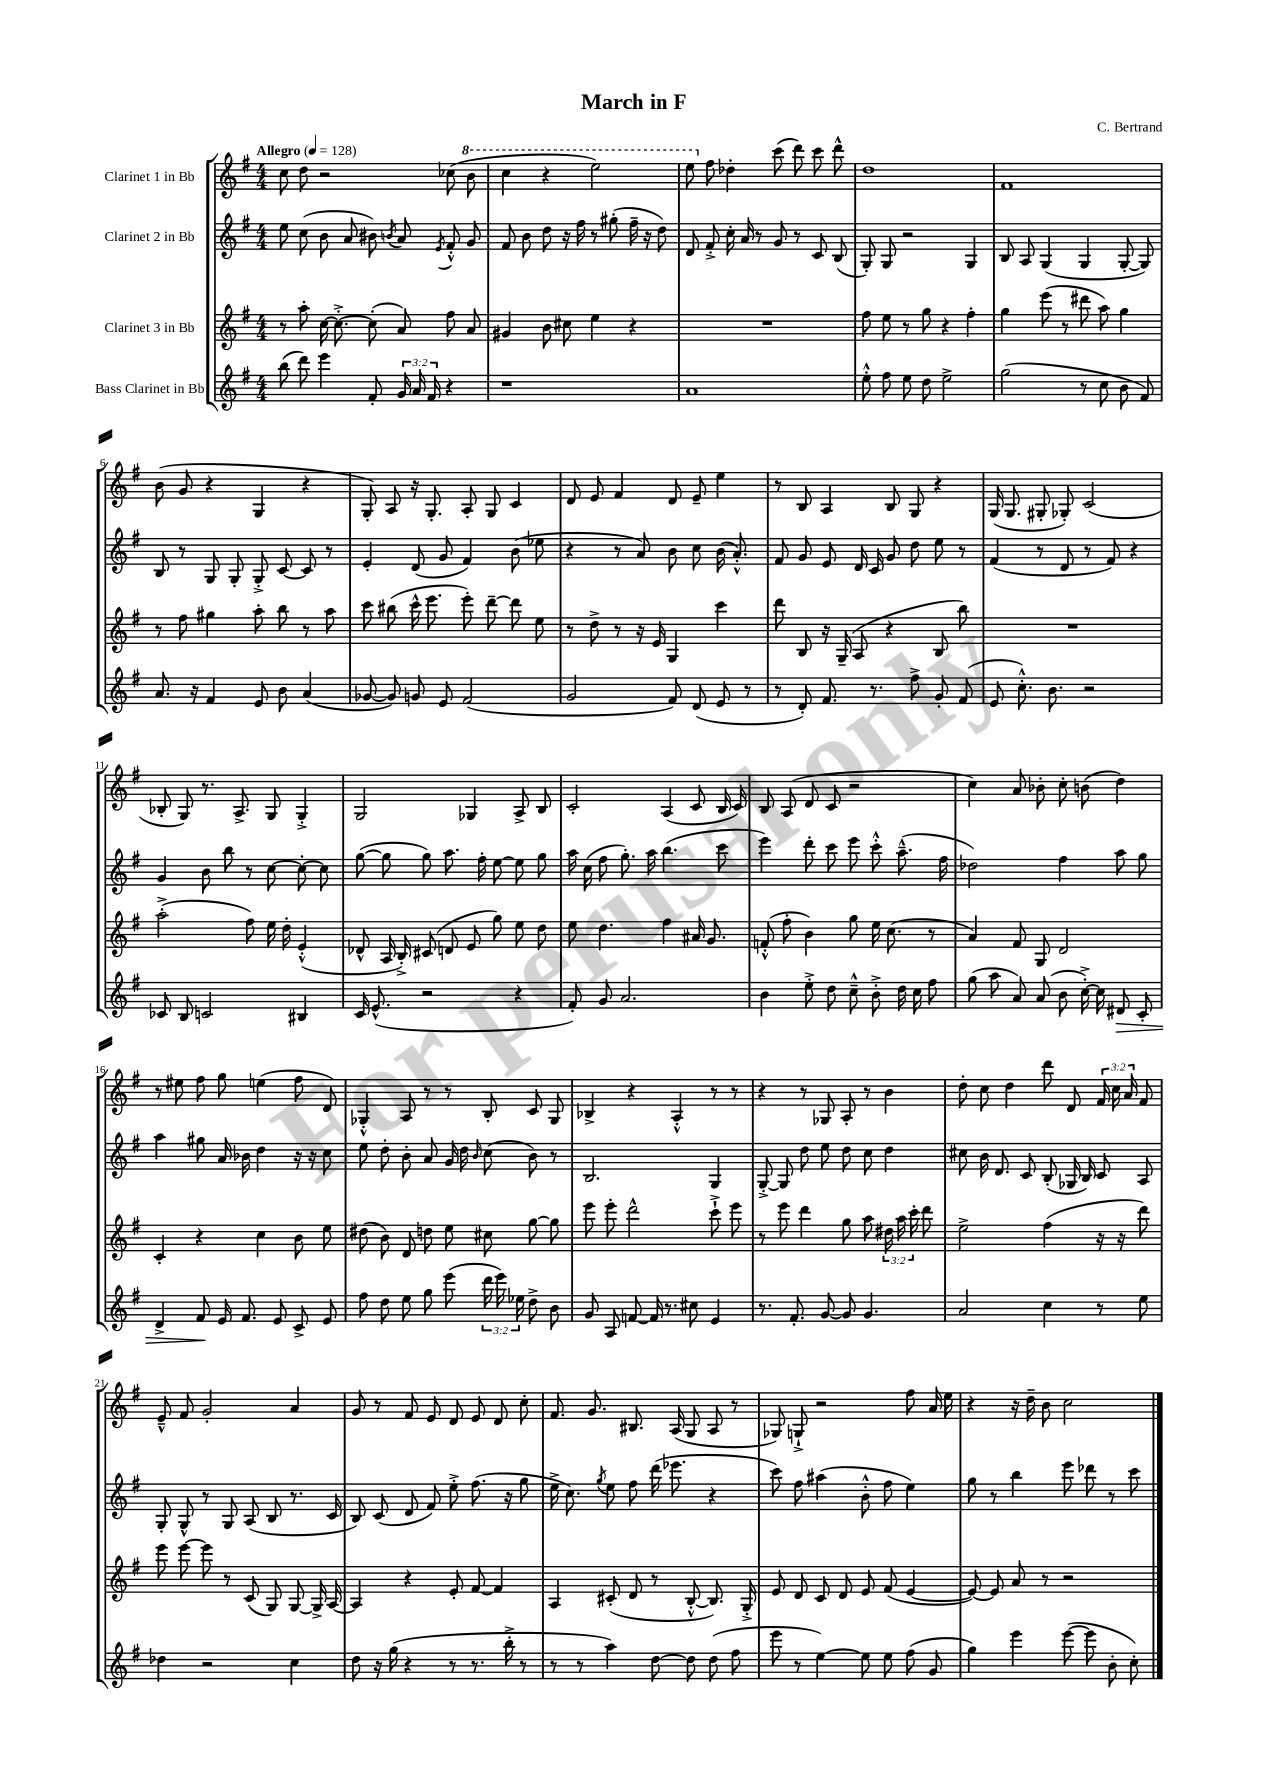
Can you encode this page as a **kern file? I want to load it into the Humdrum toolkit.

**kern	**kern	**kern	**kern
*staff4	*staff3	*staff2	*staff1
*clefG2	*clefG2	*clefG2	*clefG2
*k[f#]	*k[f#]	*k[f#]	*k[f#]
*M4/4	*M4/4	*M4/4	*M4/4
*MM128	*MM128	*MM128	*MM128
(8bb	8r	8ee	8cc
8ddd)	8aa'	(8cc	8dd
4eee	[16cc	8b	2r
.	8.cc'^_	.	.
.	.	8a	.
8f#'	(8cc']	8b#)	.
.	.	8qb	.
24g	8a)	8a	.
24a	.	.	.
24f#	.	.	.
.	.	8qe	.
4r	8ff#	8f#'^^	(8cc-
.	8a	8g	8bb
=	=	=	=
1r	4g#	8f#	4ccc
.	.	8b	.
.	8b	8dd	4r
.	8cc#	16r	.
.	.	16ff#	.
.	4ee	8r	2eee)
.	.	(8gg#'	.
.	4r	16ff#~	.
.	.	16r	.
.	.	8dd)	.
=	=	=	=
1a	1r	8d	8eee
.	.	8f#'^	8ff#
.	.	16cc'	4dd-'
.	.	16a	.
.	.	8r	.
.	.	8g	(8ccc
.	.	8r	8ddd)
.	.	8c	8ccc
.	.	(8B	8ddd^^
=	=	=	=
8ee'^^	8ff#	8G')	1dd
8ff#	8ee	8G	.
8ee	8r	2r	.
8dd	8gg	.	.
2ee^	4r	.	.
.	4ff#'	4G	.
=	=	=	=
(2gg	4gg	8B	1f#
.	.	8A	.
.	(8eee	(4G	.
.	8r	.	.
8r	8ddd#	4G	.
8cc	8aa)	.	.
8b	4gg	[8G'	.
8f#)	.	8G])	.
=	=	=	=
8.a	8r	8B	(8b
.	8ff#	8r	8g
16r	.	.	.
4f#	4gg#	8G	4r
.	.	8G'	.
8e	8aa'	8G'^	4G
8b	8bb	[8c	.
(4a	8r	8c]	4r
.	8aa	8r	.
=	=	=	=
[8g-	8ccc	4e'	8G')
8g-])	(8bb#	.	8A
8g	16ccc^^	(8d	16r
.	8.eee	.	8.G'
8e	.	8g	.
(2f#	8eee')	4f#)	8A'
.	[8ddd~	.	8G
.	8ddd]	(8b	4c
.	8ee	8ee-	.
=	=	=	=
2g	8r	4r	8d
.	8dd^	.	8e
.	8r	8r	4f#
.	16r	8a)	.
.	16e	.	.
8f#)	4G	8b	8d
(8d	.	8cc	8e~
8e	4ccc	(16b	4ee
.	.	8.a'^^)	.
8r	.	.	.
=	=	=	=
8r	8ddd	8f#	8r
8d')	8B	8g	8B
8.f#	16r	8e	4A
.	(16G~	.	.
.	8A	16d	.
8.r	.	16c	.
.	4r	8g	8B
8ff#^	.	8dd	8G
8g'	8B	8ee	4r
(8f#	8bb)	8r	.
=	=	=	=
8e	1r	(4f#	(16G
.	.	.	8.G
8.cc'^^)	.	.	.
.	.	8r	8G#'
8.b	.	.	.
.	.	8d	8G-')
2r	.	8r	(2c
.	.	8f#)	.
.	.	4r	.
=	=	=	=
8c-	(2aa'^	4g	8B-'
8B	.	.	8G)
2c	.	8b	8.r
.	.	8bb	.
.	.	.	8.A^
.	8ff#)	8r	.
.	16ee	[8cc	8G
.	16dd'	.	.
4B#	(4e'^^	8cc'_	4G'^
.	.	8cc]	.
=	=	=	=
16c	8d-^^	([8gg	2G
(8.e^^	.	.	.
.	16A	8gg]	.
.	16B'^)	.	.
2r	(8c#	8gg)	.
.	8d	8.aa	.
.	8e	.	4G-
.	.	16ff#'	.
.	8gg)	[8ee	.
4r	8ee	8ee]	8A^
.	8dd	8gg	8B
=	=	=	=
8f#')	8ee	16aa	2c'
.	.	(16cc	.
8g	4.dd	8ff#	.
2.a	.	8.gg')	.
.	.	16aa	.
.	4ff#	(4.bb	(4A
.	16a#	.	8c
.	8.g	.	.
.	.	8ccc	16B
.	.	.	16c)
=	=	=	=
4b	(8f'^^	4eee)	8B
.	8ff#'	.	(8A
8ee'^	4b)	8ddd'	8d
8dd	.	8ccc	8c
8cc~^^	8gg	8eee	2r
8b'^	16ee	8ccc'^^	.
.	(8.cc	.	.
16dd	.	(8.aa~^^	.
16cc	.	.	.
8ff#	8r	.	.
.	.	16ff#	.
=	=	=	=
(8gg	4a)	2dd-)	4cc)
8aa	.	.	.
8a)	8f#	.	8a
(8a	8G	.	8b-'
8b	2d	4ff#	8cc'
[16cc'^)	.	.	(8b
16cc]	.	.	.
8d#	.	8aa	4dd)
8c'	.	8gg	.
=	=	=	=
4d^	4c'	4aa	8r
.	.	.	8ee#
8f#	4r	8gg#	8ff#
16e	.	16a	8gg
8.f#	.	16b-	.
.	4cc	4dd	(4ee
8e	.	.	.
8c^	8b	16r	8ff#
.	.	16r	.
8e	8ee	8cc	8d)
=	=	=	=
8ff#	(8dd#	8ee	4G-'^^
8dd	8b)	8dd'	.
8ee	8d	8b'	8A
8gg	8dd	8a	8r
(8eee	8ee	16g	8r
.	.	16dd	.
.	.	16qqb	.
24ddd	8cc#	(8cc	8B'
24eee)	.	.	.
24ee-	.	.	.
8dd^	[8gg	8b)	8c
8b	8gg]	8r	8G-
=	=	=	=
8g	8eee	2.B	4B-^
8A	8eee'	.	.
[8f	2ddd^^	.	4r
16f]	.	.	.
8.r	.	.	.
.	.	.	4A'^^
8cc#	.	.	.
4e	8ccc`^	4G	8r
.	8eee	.	8r
=	=	=	=
8.r	8r	[8G'^	4r
.	8eee	8G]	.
8.f#'	.	.	.
.	4ddd	8dd	8r
[8g	.	8ee	8G-
8g]	8gg	8dd	8A'
4.g	8aa	8cc	8r
.	24dd#	4dd	4b
.	24aa	.	.
.	24ccc'	.	.
.	8ddd	.	.
=	=	=	=
2a	2ee^	8cc#	8dd'
.	.	16b	8cc
.	.	8.d	.
.	.	.	4dd
.	.	8c	.
4cc	(4ff#	(8B'	8ddd
.	.	16G-	8d
.	.	16B)	.
8r	16r	8c	24f#
.	.	.	24cc
.	16r	.	.
.	.	.	24a
8ee	8ddd)	8A	8f#
=	=	=	=
4dd-	8eee	8G'	8e~^^
.	[8eee	8G^^	8f#
2r	8eee]	8r	2g'
.	8r	8G	.
.	(8c	(8A	.
.	8G)	8B	.
4cc	[8G	8.r	4a
.	16G^]	.	.
.	[16A	16c	.
=	=	=	=
8dd	4A]	8B)	8g
16r	.	(8c	8r
(16gg	.	.	.
4r	4r	8d	8f#
.	.	8f#)	8e
8r	8e'	8ee'^	8d
8.r	[8f#	(8.ff#	8e
.	4f#]	.	8d
16bb'^	.	16r	.
8r	.	8gg	8cc'
=	=	=	=
8r	4A	16ee^	8.f#
.	.	8.cc)	.
8r	.	.	.
.	.	.	8.g
.	.	8qgg	.
4aa)	(8c#'	8ee	.
.	8d	8ff#	8.B#
[8dd	8r	(16ddd	.
.	.	8.eee-	(16A
8dd]	[8B'^^	.	8G
(8dd	8.B])	4r	8A
8ff#	.	.	8r
.	16G'^	.	.
=	=	=	=
8eee	8e	8ccc)	8G-)
8r	8d	8ff#	8G`^
[4ee)	8c	(4aa#	2r
.	8d	.	.
8ee]	8e	8b'^^	.
8ee	(8f#	8ff#	.
(8ff#	[4e	4ee)	8ff#
8g	.	.	16a
.	.	.	16ee
=	=	=	=
4gg)	8e_)	8gg	4r
.	8e]	8r	.
4eee	8a	4bb	16r
.	.	.	16dd~
.	8r	.	8b
([8eee	2r	8eee	2cc
8eee]	.	8ddd-	.
8b'	.	8r	.
8cc')	.	8ccc	.
==	==	==	==
*-	*-	*-	*-
